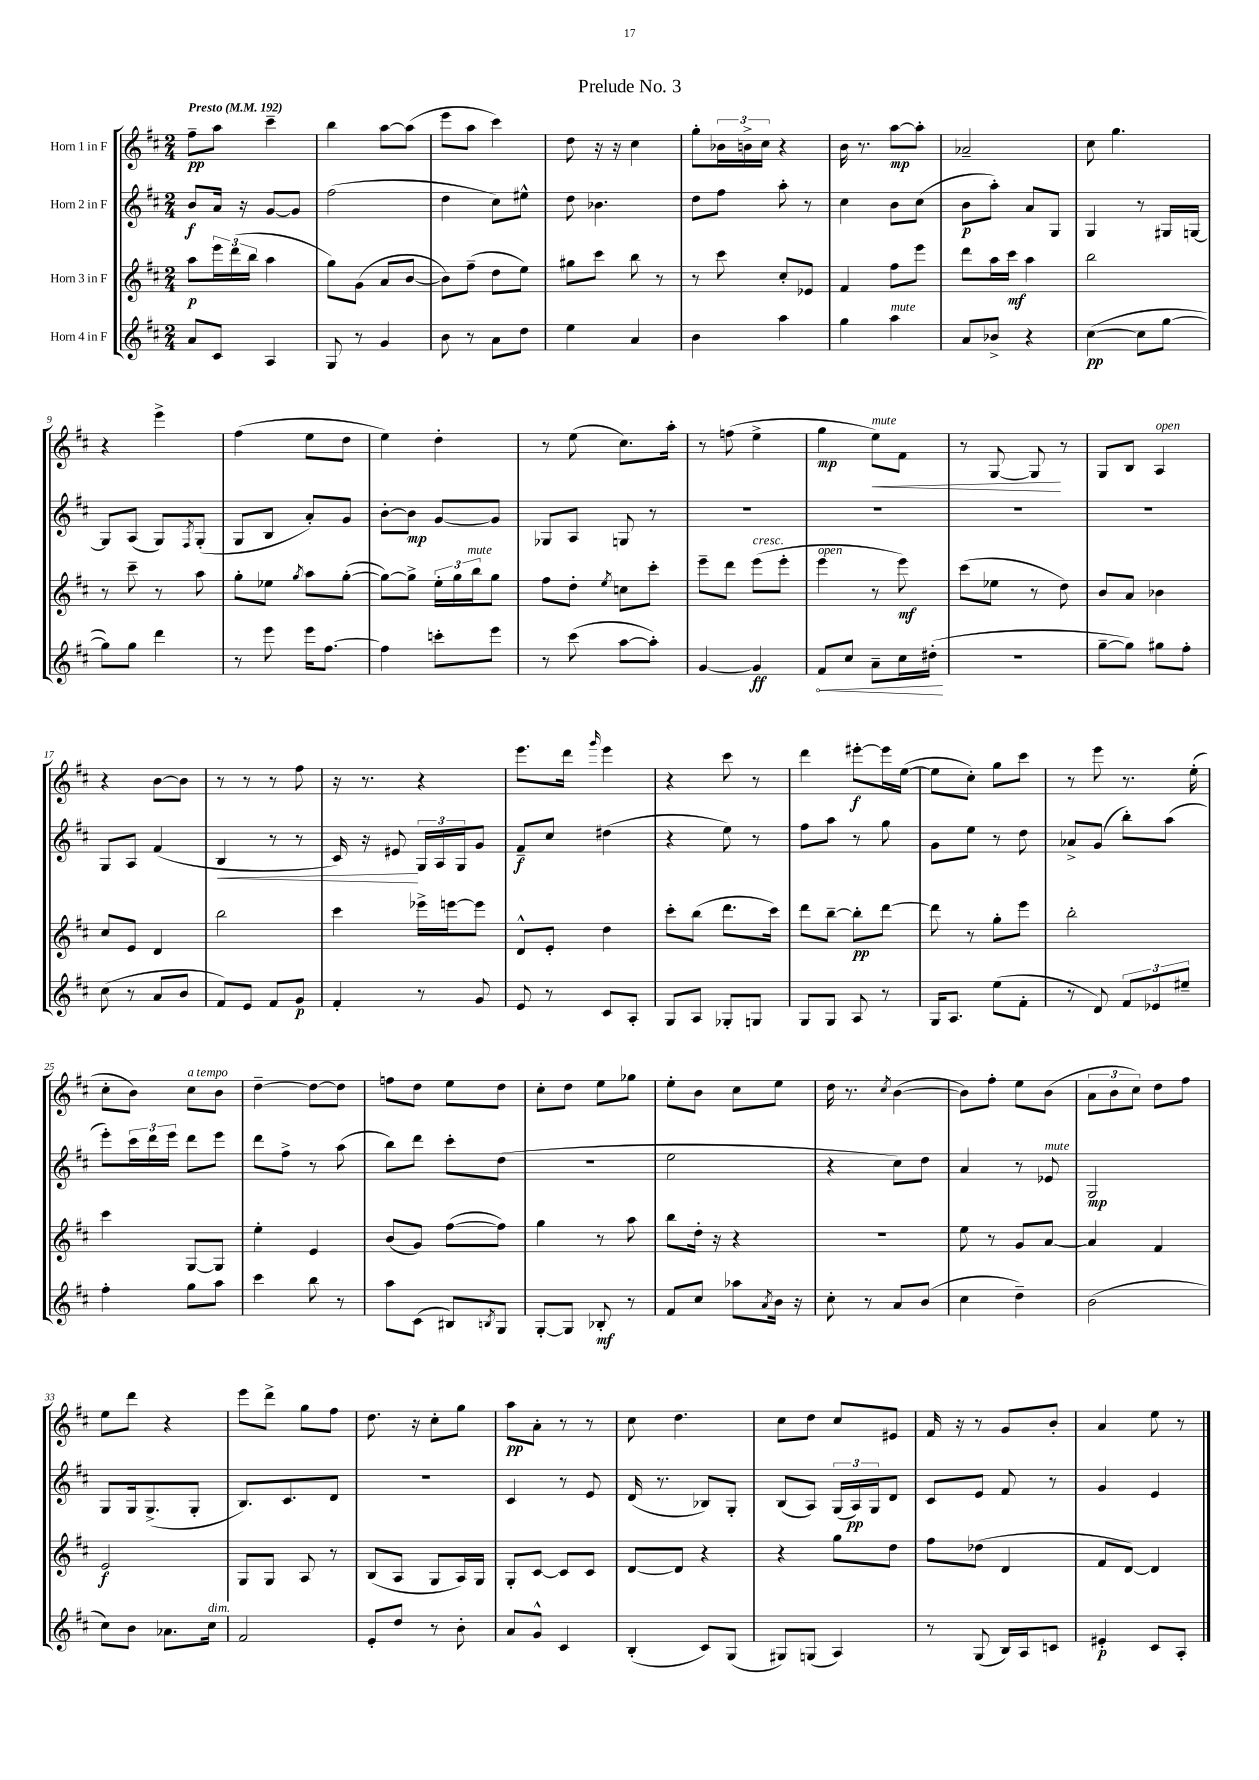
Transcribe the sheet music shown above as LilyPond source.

\header { title = "Prelude No. 3" }
<<
\new StaffGroup <<
\new Staff = "s0" \with { instrumentName = "Horn 1 in F" } {
    \clef treble \key d \major \numericTimeSignature \time 2/4 \tempo "Presto" 4 = 192
    fis''8--\pp a''8 cis'''4-- |
    b''4 a''8~ a''8( |
    e'''8 a''8 cis'''4) |
    d''8 r16 r16 cis''4 |
    g''8-. \tuplet 3/2 { bes'16 b'16-> cis''16 } r4 |
    b'16 r8. a''8~\mp a''8-. |
    aes'2-- |
    cis''8 g''4. |
    r4 e'''4-> |
    fis''4( e''8 d''8 |
    e''4) d''4-. |
    r8 e''8( cis''8.) a''16-. |
    r8 f''8( e''4-> |
    g''4\mp e''8\<^\markup { \italic "mute" }) fis'8 |
    r8 g8~ g8\! r8 |
    g8 b8 a4^\markup { \italic "open" } |
    r4 b'8~ b'8 |
    r8 r8 r8 fis''8 |
    r16 r8. r4 |
    e'''8. d'''16 \grace { g'''16 } e'''4 |
    r4 cis'''8 r8 |
    d'''4 eis'''8~-.\f eis'''16 e''16~( |
    e''8 cis''8-.) g''8 cis'''8 |
    r8 e'''8 r8. e''16-.( |
    cis''8-. b'8) cis''8^\markup { \italic "a tempo" } b'8 |
    d''4~-- d''8~ d''8 |
    f''8 d''8 e''8 d''8 |
    cis''8-. d''8 e''8 ges''8 |
    e''8-. b'8 cis''8 e''8 |
    d''16 r8. \acciaccatura { cis''8 } b'4~( |
    b'8) fis''8-. e''8 b'8( |
    \tuplet 3/2 { a'8 b'8 cis''8) } d''8 fis''8 |
    e''8 d'''8 r4 |
    e'''8 d'''8-> g''8 fis''8 |
    d''8. r16 cis''8-. g''8 |
    a''8\pp a'8-. r8 r8 |
    cis''8 d''4. |
    cis''8 d''8 cis''8 eis'8 |
    fis'16 r16 r8 g'8 b'8-. |
    a'4 e''8 r8 \bar "|." |
}
\new Staff = "s1" \with { instrumentName = "Horn 2 in F" } {
    \clef treble \key d \major \numericTimeSignature \time 2/4
    b'8\f a'16 r16 g'8~ g'8 |
    fis''2( |
    d''4 cis''8) eis''8-^ |
    d''8 bes'4. |
    d''8 fis''8 a''8-. r8 |
    cis''4 b'8 cis''8( |
    b'8\p a''8-.) a'8 g8 |
    g4 r8 gis16 g16~ |
    g8 a8( g8) \acciaccatura { fis8 } g8-.( |
    g8 b8 a'8-.) g'8 |
    b'8~-. b'8\mp g'8~ g'8 |
    ges8 a8 g8 r8 |
    R2 |
    R2 |
    R2 |
    R2 |
    g8 a8 fis'4( |
    b4\< r8 r8 |
    cis'16) r16 eis'8\! \tuplet 3/2 { g16 a16 g16 } g'8 |
    fis'8--\f cis''8 dis''4( |
    r4 e''8) r8 |
    fis''8 a''8 r8 g''8 |
    g'8 e''8 r8 d''8 |
    aes'8-> g'8( b''8-.) a''8( |
    e'''8-.) \tuplet 3/2 { cis'''16 d'''16 e'''16 } d'''8 e'''8 |
    d'''8 fis''8-> r8 a''8( |
    b''8) d'''8 cis'''8-. d''8( |
    R2 |
    e''2 |
    r4 cis''8) d''8 |
    a'4 r8 ees'8^\markup { \italic "mute" } |
    g2\mp |
    g8 g16 g8.->( g8-. |
    b8.) cis'8. d'8 |
    R2 |
    cis'4 r8 e'8 |
    d'16( r8. bes8) g8-. |
    b8( a8) \tuplet 3/2 { g16( a16\pp) g16 } d'8 |
    cis'8 e'8 fis'8 r8 |
    g'4 e'4 \bar "|." |
}
\new Staff = "s2" \with { instrumentName = "Horn 3 in F" } {
    \clef treble \key d \major \numericTimeSignature \time 2/4
    a''8\p \tuplet 3/2 { e'''16 d'''16( b''16 } a''4 |
    g''8) g'8( a'8 b'8~ |
    b'8) fis''8--( d''8 e''8) |
    gis''8 cis'''8 b''8 r8 |
    r8 cis'''8 cis''8-. ees'8 |
    fis'4 fis''8 e'''8 |
    d'''8 a''16 cis'''16\mf a''4 |
    b''2 |
    r8 cis'''8-- r8 a''8 |
    g''8-. ees''8 \acciaccatura { g''8 } a''8 g''8~-.( |
    g''8~) g''8-> \tuplet 3/2 { e''16-. g''16 b''16^\markup { \italic "mute" } } g''8 |
    fis''8 d''8-. \acciaccatura { e''8 } c''8 cis'''8-. |
    e'''8-- d'''8 e'''8^\markup { \italic "cresc." }( e'''8-. |
    e'''4^\markup { \italic "open" } r8 e'''8\mf) |
    cis'''8( ees''8 r8 d''8) |
    b'8 a'8 bes'4 |
    cis''8 e'8 d'4 |
    b''2 |
    cis'''4 ees'''16-> e'''16~ e'''8 |
    d'8-^ e'8-. d''4 |
    cis'''8-. b''8( d'''8. cis'''16) |
    d'''8 b''8~-- b''8-.\pp d'''8~ |
    d'''8 r8 g''8-. e'''8 |
    b''2-. |
    cis'''4 g8~ g8 |
    e''4-. e'4 |
    b'8( g'8) fis''8~( fis''8) |
    g''4 r8 a''8 |
    b''8 d''16-. r16 r4 |
    r2 |
    e''8 r8 g'8 a'8~ |
    a'4 fis'4 |
    e'2\f |
    g8 g8 a8 r8 |
    b8( a8 g8 a16) g16 |
    g8-. cis'8~ cis'8 cis'8 |
    d'8~ d'8 r4 |
    r4 g''8 d''8 |
    fis''8 des''8( d'4 |
    fis'8 d'8~) d'4 \bar "|." |
}
\new Staff = "s3" \with { instrumentName = "Horn 4 in F" } {
    \clef treble \key d \major \numericTimeSignature \time 2/4
    a'8 cis'8 a4 |
    g8 r8 g'4 |
    b'8 r8 a'8 d''8 |
    e''4 a'4 |
    b'4 a''4 |
    g''4 a''4^\markup { \italic "mute" } |
    a'8 bes'8-> r4 |
    cis''4~\pp( cis''8 g''8~ |
    g''8) g''8 d'''4 |
    r8 e'''8 e'''16 fis''8.~ |
    fis''4 c'''8-. e'''8 |
    r8 cis'''8( a''8~ a''8-.) |
    g'4~ g'4\ff |
    \once \override Hairpin.circled-tip = ##t fis'8\< cis''8 a'8-- cis''16 dis''16-.\!( |
    R2 |
    g''8~-- g''8) gis''8 fis''8-. |
    cis''8( r8 a'8 b'8 |
    fis'8) e'8 fis'8 g'8\p |
    fis'4-. r8 g'8 |
    e'8 r8 cis'8 a8-. |
    g8 a8 ges8-. g8 |
    g8 g8 a8 r8 |
    g16 a8. e''8( fis'8-. |
    r8 d'8) \tuplet 3/2 { fis'8 ees'8 eis''8-- } |
    fis''4-. g''8 a''8 |
    cis'''4 b''8 r8 |
    a''8 cis'8( bis8) \acciaccatura { b8 } g8 |
    g8~-. g8 bes8-.\mf r8 |
    fis'8 cis''8 aes''8 \acciaccatura { a'8 } b'16 r16 |
    cis''8-. r8 a'8 b'8( |
    cis''4 d''4--) |
    b'2( |
    cis''8) b'8 aes'8. cis''16^\markup { \italic "dim." } |
    fis'2 |
    e'8-. d''8 r8 b'8-. |
    a'8 g'8-^ cis'4 |
    b4-.( cis'8) g8( |
    gis8) g8( a4) |
    r8 g8( b16) a16 c'8 |
    eis'4-.\p cis'8 a8-. \bar "|." |
}
>>
>>
